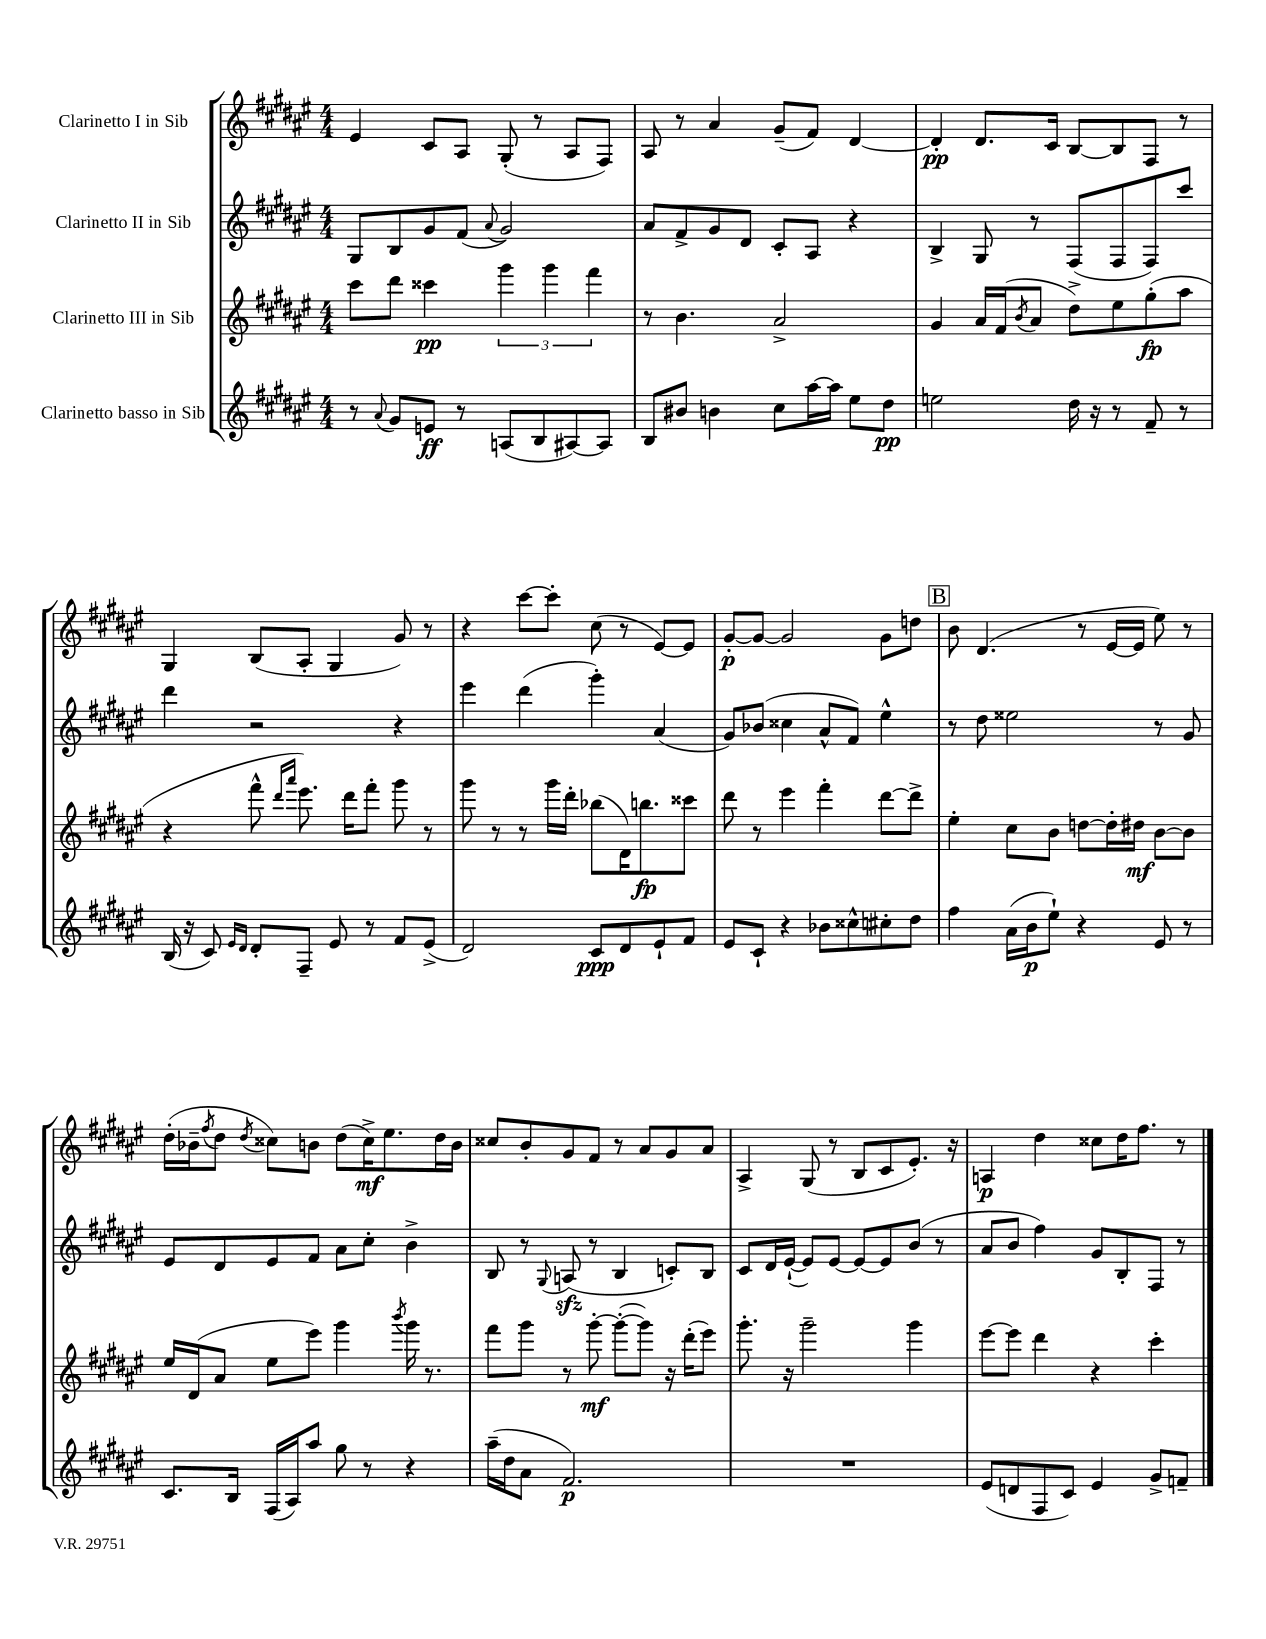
<<
\new StaffGroup <<
\new Staff = "s0" \with { instrumentName = "Clarinetto I in Sib" } {
    \clef treble \key fis \major \numericTimeSignature \time 4/4
    eis'4 cis'8 ais8 gis8-.( r8 ais8 fis8) |
    ais8 r8 ais'4 gis'8--( fis'8) dis'4~ |
    dis'4-.\pp dis'8. cis'16 b8~ b8 fis8 r8 |
    gis4 b8( ais8-. gis4 gis'8) r8 |
    r4 cis'''8~ cis'''8-. cis''8( r8 eis'8~) eis'8 |
    gis'8~-.\p gis'8~ gis'2 gis'8 d''8 |
    \mark \markup { \box "B" } b'8 dis'4.( r8 eis'16~ eis'16 eis''8) r8 |
    dis''16-.( bes'16-- \acciaccatura { fis''8 } dis''8 \acciaccatura { dis''8 } cisis''8) b'8 dis''8( cisis''16->\mf) eis''8. dis''16 b'16 |
    cisis''8 b'8-. gis'8 fis'8 r8 ais'8 gis'8 ais'8 |
    ais4-> gis8( r8 b8 cis'8 eis'8.-.) r16 |
    a4\p dis''4 cisis''8 dis''16 fis''8. r8 \bar "|." |
}
\new Staff = "s1" \with { instrumentName = "Clarinetto II in Sib" } {
    \clef treble \key fis \major \numericTimeSignature \time 4/4
    gis8 b8 gis'8 fis'8( \appoggiatura { ais'8 } gis'2) |
    ais'8 fis'8-> gis'8 dis'8 cis'8-. ais8 r4 |
    b4-> gis8 r8 fis8( fis8 fis8) cis'''8 |
    dis'''4 r2 r4 |
    eis'''4 dis'''4( gis'''4-.) ais'4( |
    gis'8) bes'8( cisis''4 ais'8-^ fis'8) eis''4-^ |
    \mark \markup { \box "B" } r8 dis''8 eisis''2 r8 gis'8 |
    eis'8 dis'8 eis'8 fis'8 ais'8 cis''8-. b'4-> |
    b8 r8 \appoggiatura { gis8 } a8\sfz( r8 b4 c'8-.) b8 |
    cis'8 dis'16 eis'16~-!( eis'8) eis'8~ eis'8~ eis'8 b'8( r8 |
    ais'8 b'8 fis''4) gis'8 b8-. fis8 r8 \bar "|." |
}
\new Staff = "s2" \with { instrumentName = "Clarinetto III in Sib" } {
    \clef treble \key fis \major \numericTimeSignature \time 4/4
    cis'''8 dis'''8 cisis'''4\pp \tuplet 3/2 { gis'''4 gis'''4 fis'''4 } |
    r8 b'4. ais'2-> |
    gis'4 ais'16 fis'16( \acciaccatura { b'8 } ais'8 dis''8->) eis''8 gis''8-.\fp( ais''8 |
    r4 fis'''8-^ \grace { dis'''16 ais'''16 } eis'''8.) dis'''16 fis'''8-. gis'''8 r8 |
    gis'''8 r8 r8 gis'''16 dis'''16-. bes''8( dis'16) b''8.\fp cisis'''8 |
    dis'''8 r8 eis'''4 fis'''4-. dis'''8~ dis'''8-> |
    \mark \markup { \box "B" } eis''4-. cis''8 b'8 d''8~ d''16-. dis''16\mf b'8~ b'8 |
    eis''16 dis'16( ais'8 eis''8 eis'''8) gis'''4 \acciaccatura { b'''8 } gis'''16 r8. |
    fis'''8 gis'''8 r8 gis'''8~-.\mf gis'''8~-.( gis'''8) r16 dis'''16-.( eis'''8) |
    gis'''8.-. r16 gis'''2-- gis'''4 |
    eis'''8~ eis'''8 dis'''4 r4 cis'''4-. \bar "|." |
}
\new Staff = "s3" \with { instrumentName = "Clarinetto basso in Sib" } {
    \clef treble \key fis \major \numericTimeSignature \time 4/4
    r8 \appoggiatura { ais'8 } gis'8 e'8\ff r8 a8( b8 ais8~) ais8 |
    b8 bis'8 b'4 cis''8 ais''16~ ais''16 eis''8 dis''8\pp |
    e''2 dis''16 r16 r8 fis'8-- r8 |
    b16( r16 cis'8) \grace { eis'16 dis'16 } dis'8-. fis8-- eis'8 r8 fis'8 eis'8->( |
    dis'2) cis'8\ppp dis'8 eis'8-! fis'8 |
    eis'8 cis'8-! r4 bes'8 cisis''8-^ cis''8-. dis''8 |
    \mark \markup { \box "B" } fis''4 ais'16( b'16\p eis''8-!) r4 eis'8 r8 |
    cis'8. b16 fis16( ais16) ais''8 gis''8 r8 r4 |
    ais''16--( dis''16 ais'8 fis'2.\p) |
    R1 |
    eis'8( d'8 fis8 cis'8) eis'4 gis'8-> f'8-- \bar "|." |
}
>>
>>
\layout { \context { \Score \remove "Bar_number_engraver" } }
